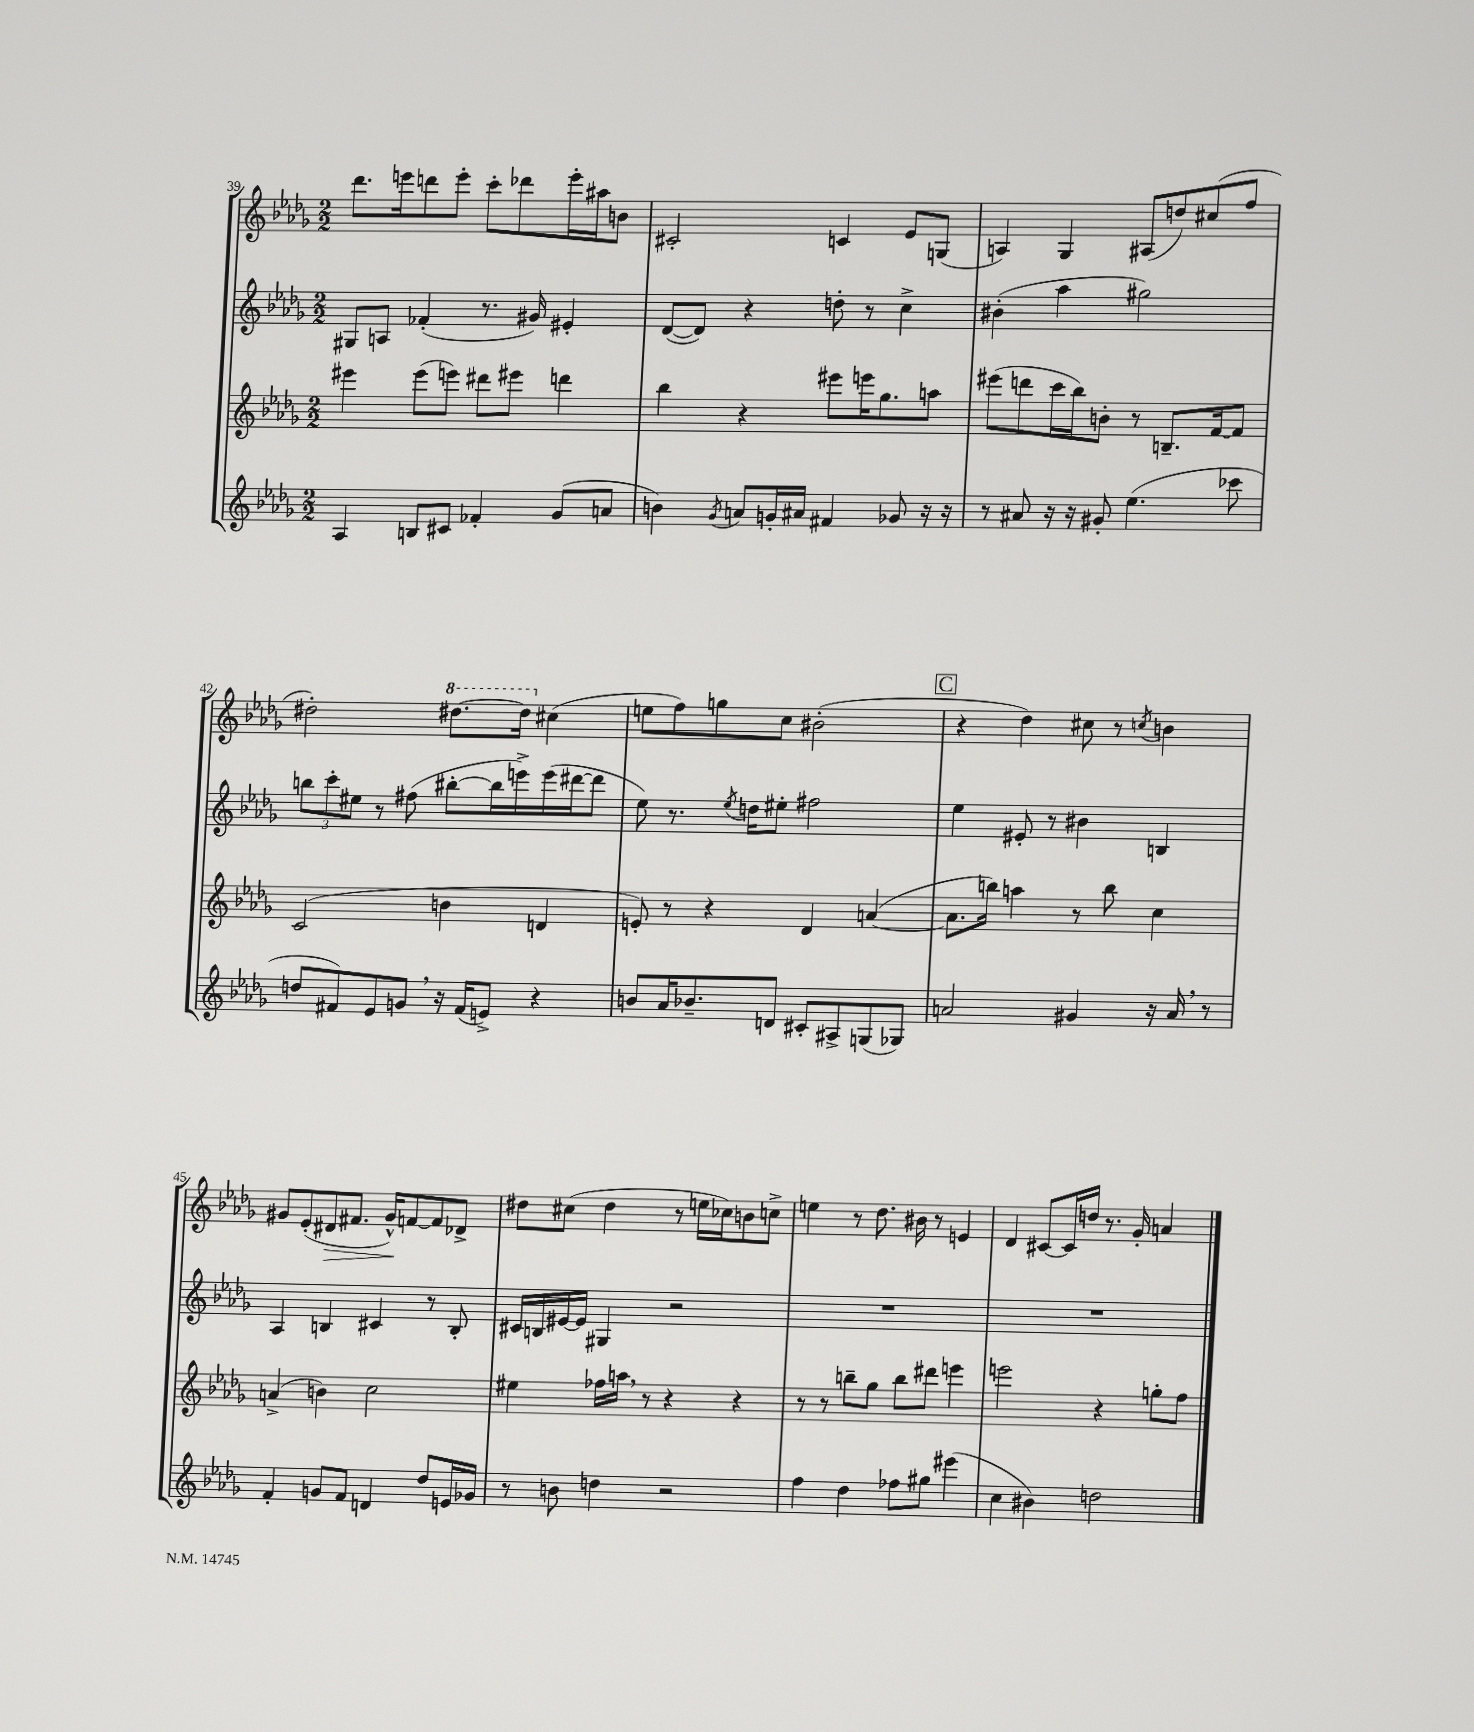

**kern	**kern	**kern	**kern
*staff4	*staff3	*staff2	*staff1
*clefG2	*clefG2	*clefG2	*clefG2
*k[b-e-a-d-g-]	*k[b-e-a-d-g-]	*k[b-e-a-d-g-]	*k[b-e-a-d-g-]
*M2/2	*M2/2	*M2/2	*M2/2
4A-	4eee#	8G#	8.ddd-
.	.	8A	.
.	.	.	16eee
8B	(8eee#	(4f-'	8ddd
8c#	8eee)	.	8eee'
4f-'	8ddd#	8.r	8ccc'
.	8eee#	.	8ddd-
.	.	16g#)	.
(8g-	4ddd	4e#'	16eee'
.	.	.	16aa#
8a	.	.	8b
=	=	=	=
4b)	4bb-	([8d-	2c#'
.	.	8d-])	.
8qg-	.	.	.
8a	4r	4r	.
16g'	.	.	.
16a#	.	.	.
4f#	8eee#	8dd'	4c
.	16eee	8r	.
.	8.gg-	.	.
8g-	.	4cc^	8e-
16r	8aa	.	(8G
16r	.	.	.
=	=	=	=
8r	(8eee#	(4b#'	4A)
8a#	8ddd	.	.
16r	16ccc	4aa-	4G-
16r	16bb-)	.	.
8g#'	8b'	.	.
(4.ee-	8r	2gg#)	(8A#
.	8.B~	.	8dd)
.	.	.	(8cc#
.	[16f	.	.
8ccc-	8f]	.	8ff
=	=	=	=
8dd	(2c	12bb	2dd#')
.	.	12ccc'	.
8f#)	.	.	.
.	.	12ee#	.
8e-	.	8r	.
8g	.	(8ff#	.
16r	4b	[8bb#'	[8.ddd#
(16f#	.	.	.
8e^)	.	16bb#]	.
.	.	16eee^)	16ddd#]
4r	4d	(16eee	(4cc#
.	.	[16ddd#	.
.	.	8ddd#]	.
=	=	=	=
8b	8e')	8ee-)	8ee
16a-	8r	8.r	8ff)
8.b-~	.	.	.
.	4r	.	8gg
.	.	8qee-	.
.	.	16dd	.
8d	.	8ee#'	8cc
8c#'	4d-	2ff#	(2b#'
8A#^	.	.	.
(8G	([4a	.	.
8G-)	.	.	.
=	=	=	=
2a	8.a]	4ee-	4r
.	16bb)	.	.
.	4aa	8e#'	4dd-)
.	.	8r	.
4g#	8r	4b#	8cc#
.	8bb	.	8r
.	.	.	8qcc
16r	4cc	4B	4b
16a	.	.	.
8r	.	.	.
=	=	=	=
4f'	(4a^	4A-	8g#
.	.	.	(8e-'
8g	4b)	4B	8d#
8f	.	.	8.f#
4d	2cc	4c#	.
.	.	.	16g#^^)
.	.	.	[8f
8dd-	.	8r	8f]
16e	.	8B'	8d-^
16g-	.	.	.
=	=	=	=
8r	4ee#	16c#	8dd#
.	.	16B	.
8b	.	[16e#	(8cc#
.	.	16e#]	.
4dd	16ff-	4G#	4dd#
.	16aa	.	.
.	8r	.	.
2r	4r	2r	8r
.	.	.	16ee
.	.	.	16cc-)
.	4r	.	8b
.	.	.	8cc^
=	=	=	=
4ff	8r	1r	4ee
.	8r	.	.
4dd-	8bb~	.	8r
.	8gg-	.	8.dd-
8ff-	8bb	.	.
.	.	.	16b#
8gg#	8ddd#	.	8r
(4eee#	4eee	.	4e
=	=	=	=
4cc	2eee	1r	4d-
4b#)	.	.	[8c#
.	.	.	16c#]
.	.	.	16dd
2dd	4r	.	8.r
.	.	.	16g-'
.	8gg'	.	4a
.	8ff	.	.
==	==	==	==
*-	*-	*-	*-
